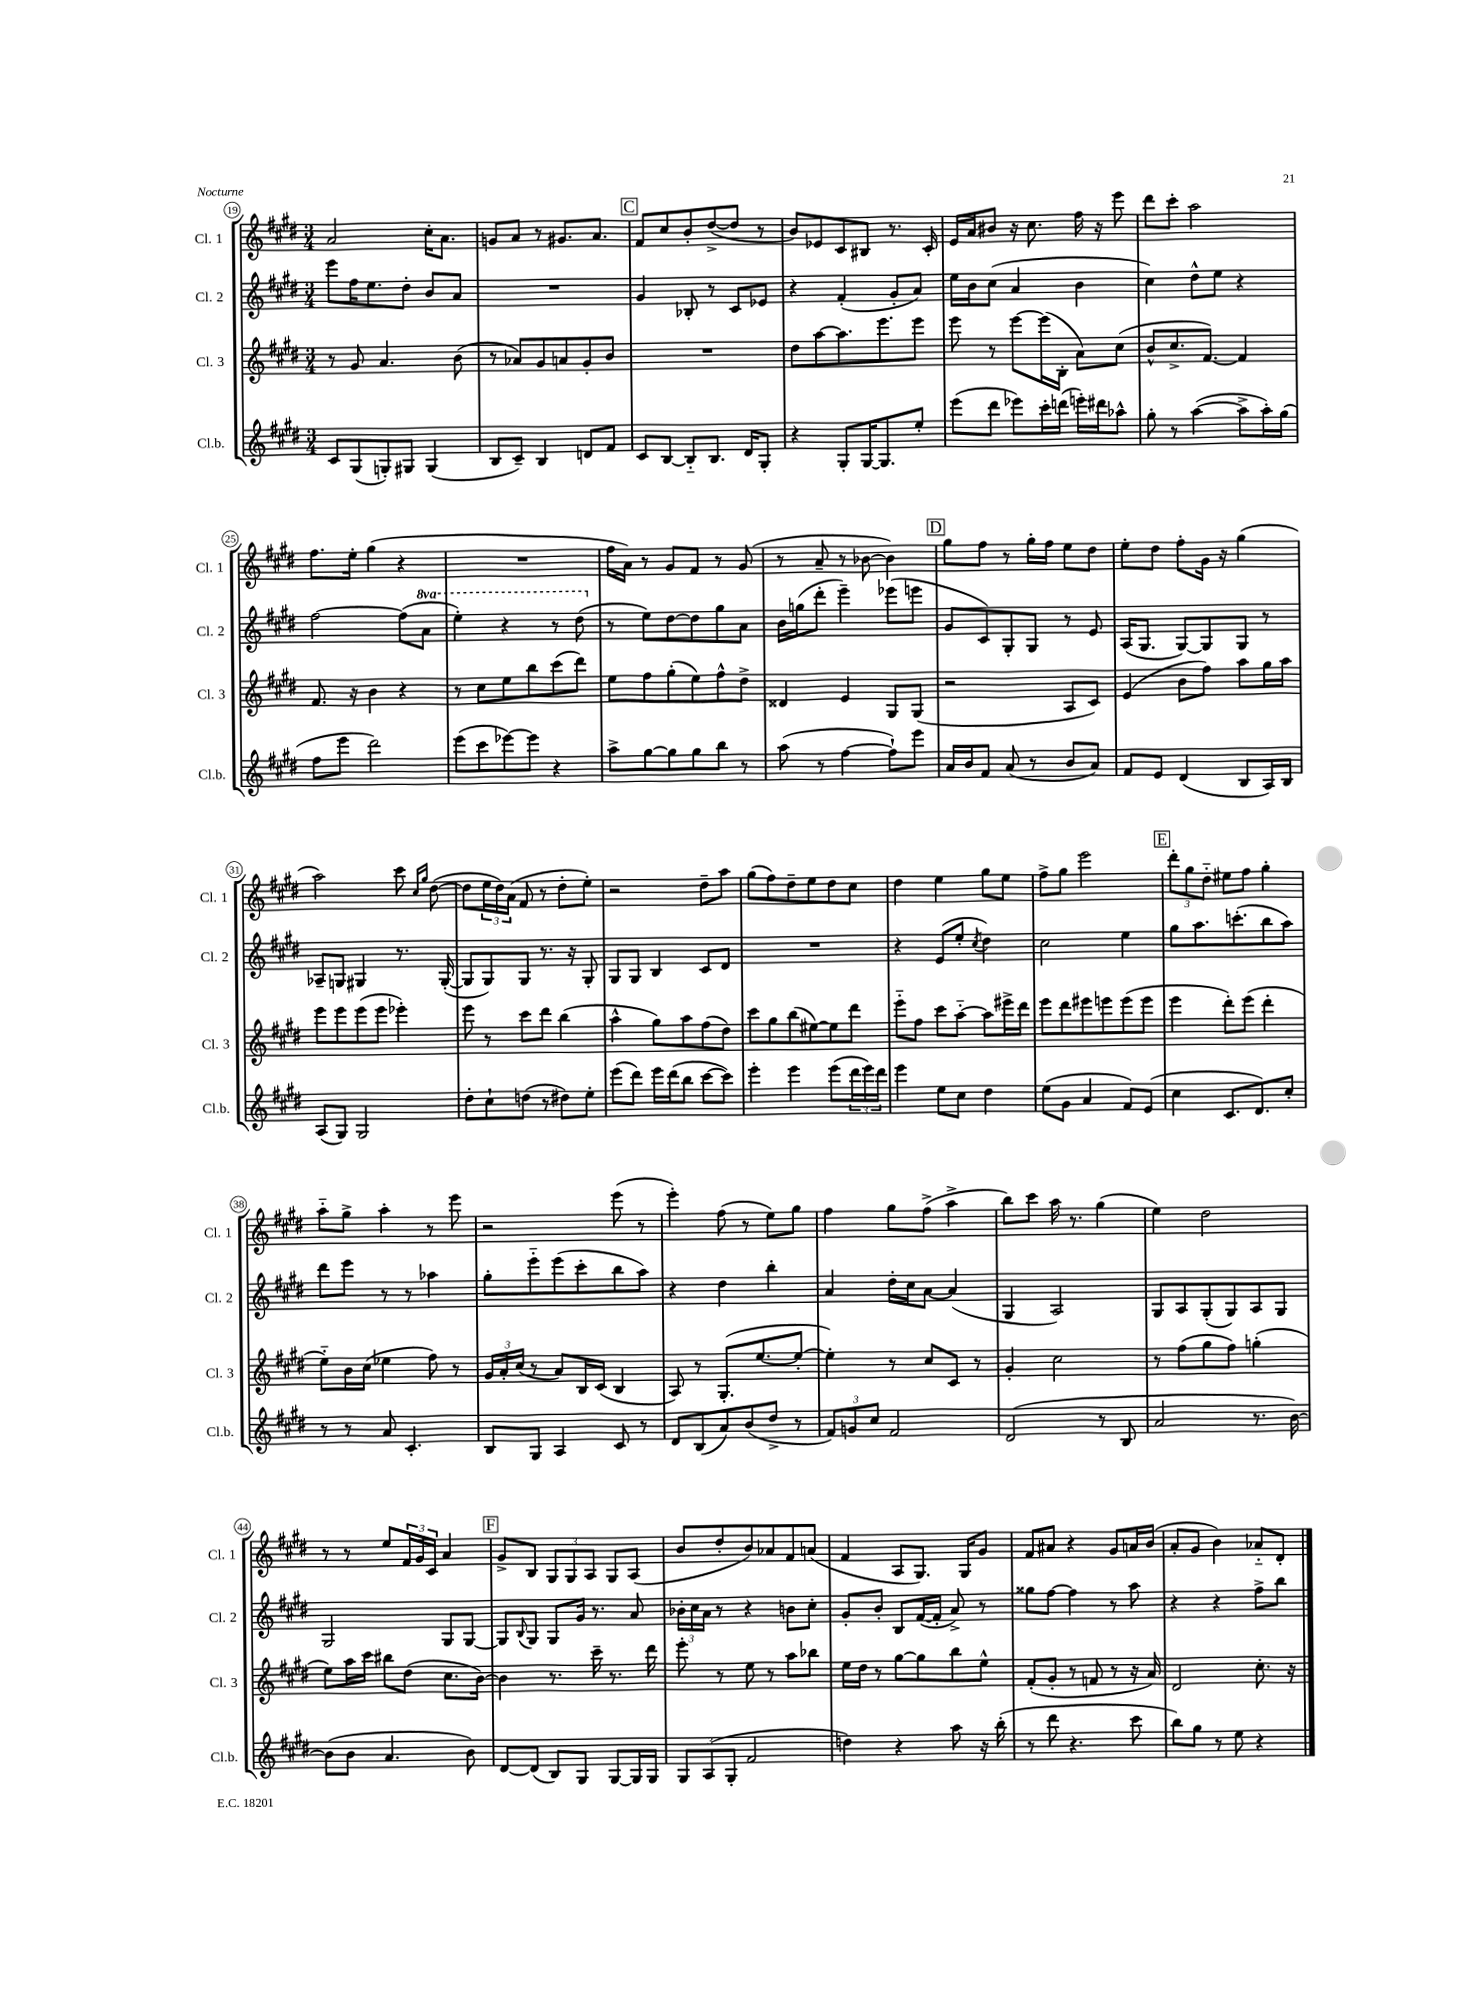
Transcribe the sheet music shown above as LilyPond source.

<<
\new StaffGroup <<
\new Staff = "s0" \with { instrumentName = "Cl. 1" shortInstrumentName = "Cl. 1" } {
    \clef treble \key e \major \numericTimeSignature \time 3/4
    a'2 cis''16-. a'8. |
    g'8 a'8 r8 gis'8. a'8. |
    \mark \markup { \box "C" } fis'8 cis''8 b'8-. dis''8~->( dis''8 r8 |
    b'8) ees'8 cis'8 bis8 r8. cis'16-. |
    e'16 a'16 bis'8 r16 cis''8. fis''16 r16 e'''8 |
    dis'''8 cis'''8-. a''2 |
    fis''8. e''16-. gis''4( r4 |
    R2. |
    fis''16 a'16) r8 gis'8 fis'8 r8 gis'8( |
    r8 a'8-- r8 bes'8~ bes'4) |
    \mark \markup { \box "D" } gis''8 fis''8 r8 gis''16-. fis''16 e''8 dis''8 |
    e''8-. dis''8 fis''8-. gis'16 r16 gis''4( |
    a''2) cis'''8 \grace { cis''16 gis''16 } dis''8~( |
    dis''8 \tuplet 3/2 { e''16 dis''16) a'16( } fis'8 r8 dis''8-. e''8-.) |
    r2 dis''8-- a''8 |
    gis''8( fis''8) dis''8-- e''8 dis''8 cis''8 |
    dis''4 e''4 gis''8 e''8 |
    fis''8-> gis''8 e'''2 |
    \mark \markup { \box "E" } \tuplet 3/2 { dis'''8-. gis''8 dis''8-_ } eis''8 fis''8 gis''4-. |
    a''8-_ gis''8-> a''4-. r8 e'''8 |
    r2 e'''8( r8 |
    e'''4-.) fis''8( r8 e''8) gis''8 |
    fis''4 gis''8 fis''8->( a''4-> |
    b''8) cis'''8 a''16 r8. gis''4( |
    e''4) dis''2 |
    r8 r8 e''8 \tuplet 3/2 { fis'16 gis'16 cis'16 } a'4 |
    \mark \markup { \box "F" } gis'8-> b8 \tuplet 3/2 { gis8 gis8 a8 } gis8 a8( |
    b'8 dis''8-. b'8) aes'8 fis'8 a'8( |
    fis'4 a8 gis8.) gis16 gis'8 |
    fis'8 ais'8 r4 gis'8 a'16 b'16( |
    a'8-. gis'8 b'4) aes'8-_ dis'8-. \bar "|." |
}
\new Staff = "s1" \with { instrumentName = "Cl. 2" shortInstrumentName = "Cl. 2" } {
    \clef treble \key e \major \numericTimeSignature \time 3/4 \set Staff.ottavationMarkups = #ottavation-simple-ordinals
    e'''8 fis''16 e''8. dis''8-. b'8 a'8 |
    R2. |
    \mark \markup { \box "C" } gis'4 bes8-. r8 cis'8 ees'8 |
    r4 fis'4-.( gis'8-. a'8) |
    e''16 b'16 cis''8( a'4 b'4 |
    cis''4) dis''8-^ e''8 r4 |
    fis''2~ fis''8( \ottava #1 a''8 |
    e'''4-.) r4 r8 dis'''8( \ottava #0 |
    r8 e''8) dis''8~ dis''8 gis''8 a'8 |
    b'16 g''16( dis'''8-. e'''4--) ees'''8( e'''8 |
    \mark \markup { \box "D" } gis'8 cis'8) gis8-. gis8 r8 e'8 |
    a16( gis8. gis8~) gis8 gis8 r8 |
    aes8-- g8 gis4 r8. gis16~-.( |
    gis8 gis8) gis8 r8. r16 gis8-. |
    gis8 gis8 b4 cis'8 dis'8 |
    R2. |
    r4 e'8( e''8-. \acciaccatura { cis''8 } dis''4) |
    cis''2 e''4 |
    \mark \markup { \box "E" } gis''8 a''8. c'''8.-.( b''8 a''8) |
    dis'''8 e'''8 r8 r8 aes''4 |
    gis''8-. e'''8-_ e'''8( cis'''8-. b''8 a''8) |
    r4 dis''4 b''4-. |
    a'4 dis''16-. cis''16 a'8~ a'4( |
    gis4 a2) |
    gis8 a8 gis8-.( gis8) a8 gis8 |
    gis2 gis8 gis8~ |
    \mark \markup { \box "F" } gis8 \appoggiatura { b8 } gis8 gis8 gis'16 r8. a'8 |
    \tuplet 3/2 { bes'16-. cis''16 a'16 } r8 r4 b'8 cis''8-. |
    gis'8-. b'8-. b8 fis'16~( fis'16-. a'8->) r8 |
    gisis''8 fis''8~ fis''4 r8 a''8 |
    r4 r4 fis''8-> b''8 \bar "|." |
}
\new Staff = "s2" \with { instrumentName = "Cl. 3" shortInstrumentName = "Cl. 3" } {
    \clef treble \key e \major \numericTimeSignature \time 3/4
    r8 gis'8 a'4. b'8( |
    r8 aes'8) gis'8 a'8 gis'8-. b'8 |
    \mark \markup { \box "C" } R2. |
    dis''8 a''8~ a''8. e'''8. e'''8 |
    e'''8 r8 e'''8~ e'''16( b16-. a'8) cis''8( |
    b'8-^ cis''8.-> fis'8.~) fis'4 |
    fis'8. r16 b'4 r4 |
    r8 cis''8 e''8 b''8 cis'''8( dis'''8) |
    e''8 fis''8 gis''8-.( e''8) fis''8-^ dis''8-> |
    disis'4 e'4 gis8 gis8( |
    \mark \markup { \box "D" } r2 a8 cis'8) |
    e'4( b'8 fis''8) a''8 gis''16 a''16 |
    e'''8 e'''8 e'''8( e'''8 ees'''4-.) |
    e'''8 r8 cis'''8 dis'''8 b''4( |
    a''4-^ gis''8) a''8 fis''8( dis''8) |
    cis'''8 gis''8 b''8( eis''8~) eis''8 dis'''8 |
    e'''8-_ fis''8 cis'''8 a''8~-_ a''8 eis'''16-> dis'''16 |
    e'''8 dis'''8 eis'''8 e'''8 e'''8( e'''8 |
    \mark \markup { \box "E" } e'''4 dis'''8-.) e'''8( dis'''4-. |
    e''8-_) b'16 cis''16( ees''4 fis''8) r8 |
    \tuplet 3/2 { gis'16 a'16-. cis''16( } r8 a'8) b16 cis'16( b4 |
    a8) r8 gis8.-.( e''8.~ e''8~-. |
    e''4-.) r8 cis''8 cis'8 r8 |
    gis'4-. cis''2 |
    r8 fis''8( gis''8 fis''8) g''4-.( |
    e''8) a''16 cis'''16 bis''8 dis''8( cis''8. b'16~) |
    \mark \markup { \box "F" } b'4 r8. cis'''16-- r8. dis'''16 |
    e'''8-. r8 e''8 r8 a''8 bes''8 |
    e''16 dis''16 r8 gis''8~ gis''8 b''8 e''8-^ |
    fis'8-.( gis'8-. r8 f'8 r8 r16 a'16) |
    dis'2 cis''8.-. r16 \bar "|." |
}
\new Staff = "s3" \with { instrumentName = "Cl.b." shortInstrumentName = "Cl.b." } {
    \clef treble \key e \major \numericTimeSignature \time 3/4
    cis'8 gis8( g8-.) gis8 gis4( |
    b8 cis'8--) b4 d'8 fis'8 |
    \mark \markup { \box "C" } cis'8 b8~ b8-_ b8. dis'16 gis8-. |
    r4 gis8-. gis16~ gis8. e''8-. |
    e'''8( dis'''8 ees'''8) cis'''16-. d'''16( e'''16-.) dis'''16 aes''8-^ |
    gis''8-. r8 a''4~( a''8-> a''16-.) gis''16( |
    fis''8 e'''8 dis'''2) |
    e'''8( cis'''8 ees'''8~) ees'''8 r4 |
    a''8-> gis''8~ gis''8 gis''8 b''8 r8 |
    a''8( r8 fis''4~ fis''8-!) e'''8 |
    \mark \markup { \box "D" } a'16 b'16 fis'8 a'8( r8 b'8 a'8) |
    fis'8 e'8 dis'4( b8 a16) b16 |
    a8( gis8) gis2 |
    dis''8-. cis''8-! d''8( r8 dis''8) e''8-. |
    e'''8( dis'''8) e'''16 dis'''16( b''8 cis'''8~ cis'''8) |
    e'''4-. e'''4 e'''8( \tuplet 3/2 { dis'''16 e'''16) dis'''16 } |
    e'''4 e''8 cis''8 dis''4 |
    e''8( gis'8 a'4 fis'8) e'8( |
    \mark \markup { \box "E" } cis''4 cis'8. dis'8.) cis''8-. |
    r8 r8 a'8 cis'4.-. |
    b8 gis8 a4 cis'8 r8 |
    dis'8 b8( a'8) b'8( dis''8-> r8 |
    \tuplet 3/2 { fis'8) g'8 cis''8 } fis'2 |
    dis'2( r8 b8 |
    a'2 r8. b'16~) |
    b'8( b'8 a'4. b'8) |
    \mark \markup { \box "F" } dis'8~ dis'8( b8) gis8 gis8~ gis16 gis16 |
    \tuplet 3/2 { gis8 a8( gis8-. } fis'2 |
    d''4) r4 a''8 r16 b''16-.( |
    r8 dis'''8 r4. cis'''8 |
    b''8) gis''8 r8 e''8 r4 \bar "|." |
}
>>
>>
\layout { \context { \Score currentBarNumber = #19 \override BarNumber.stencil = #(make-stencil-circler 0.1 0.3 ly:text-interface::print) } }
